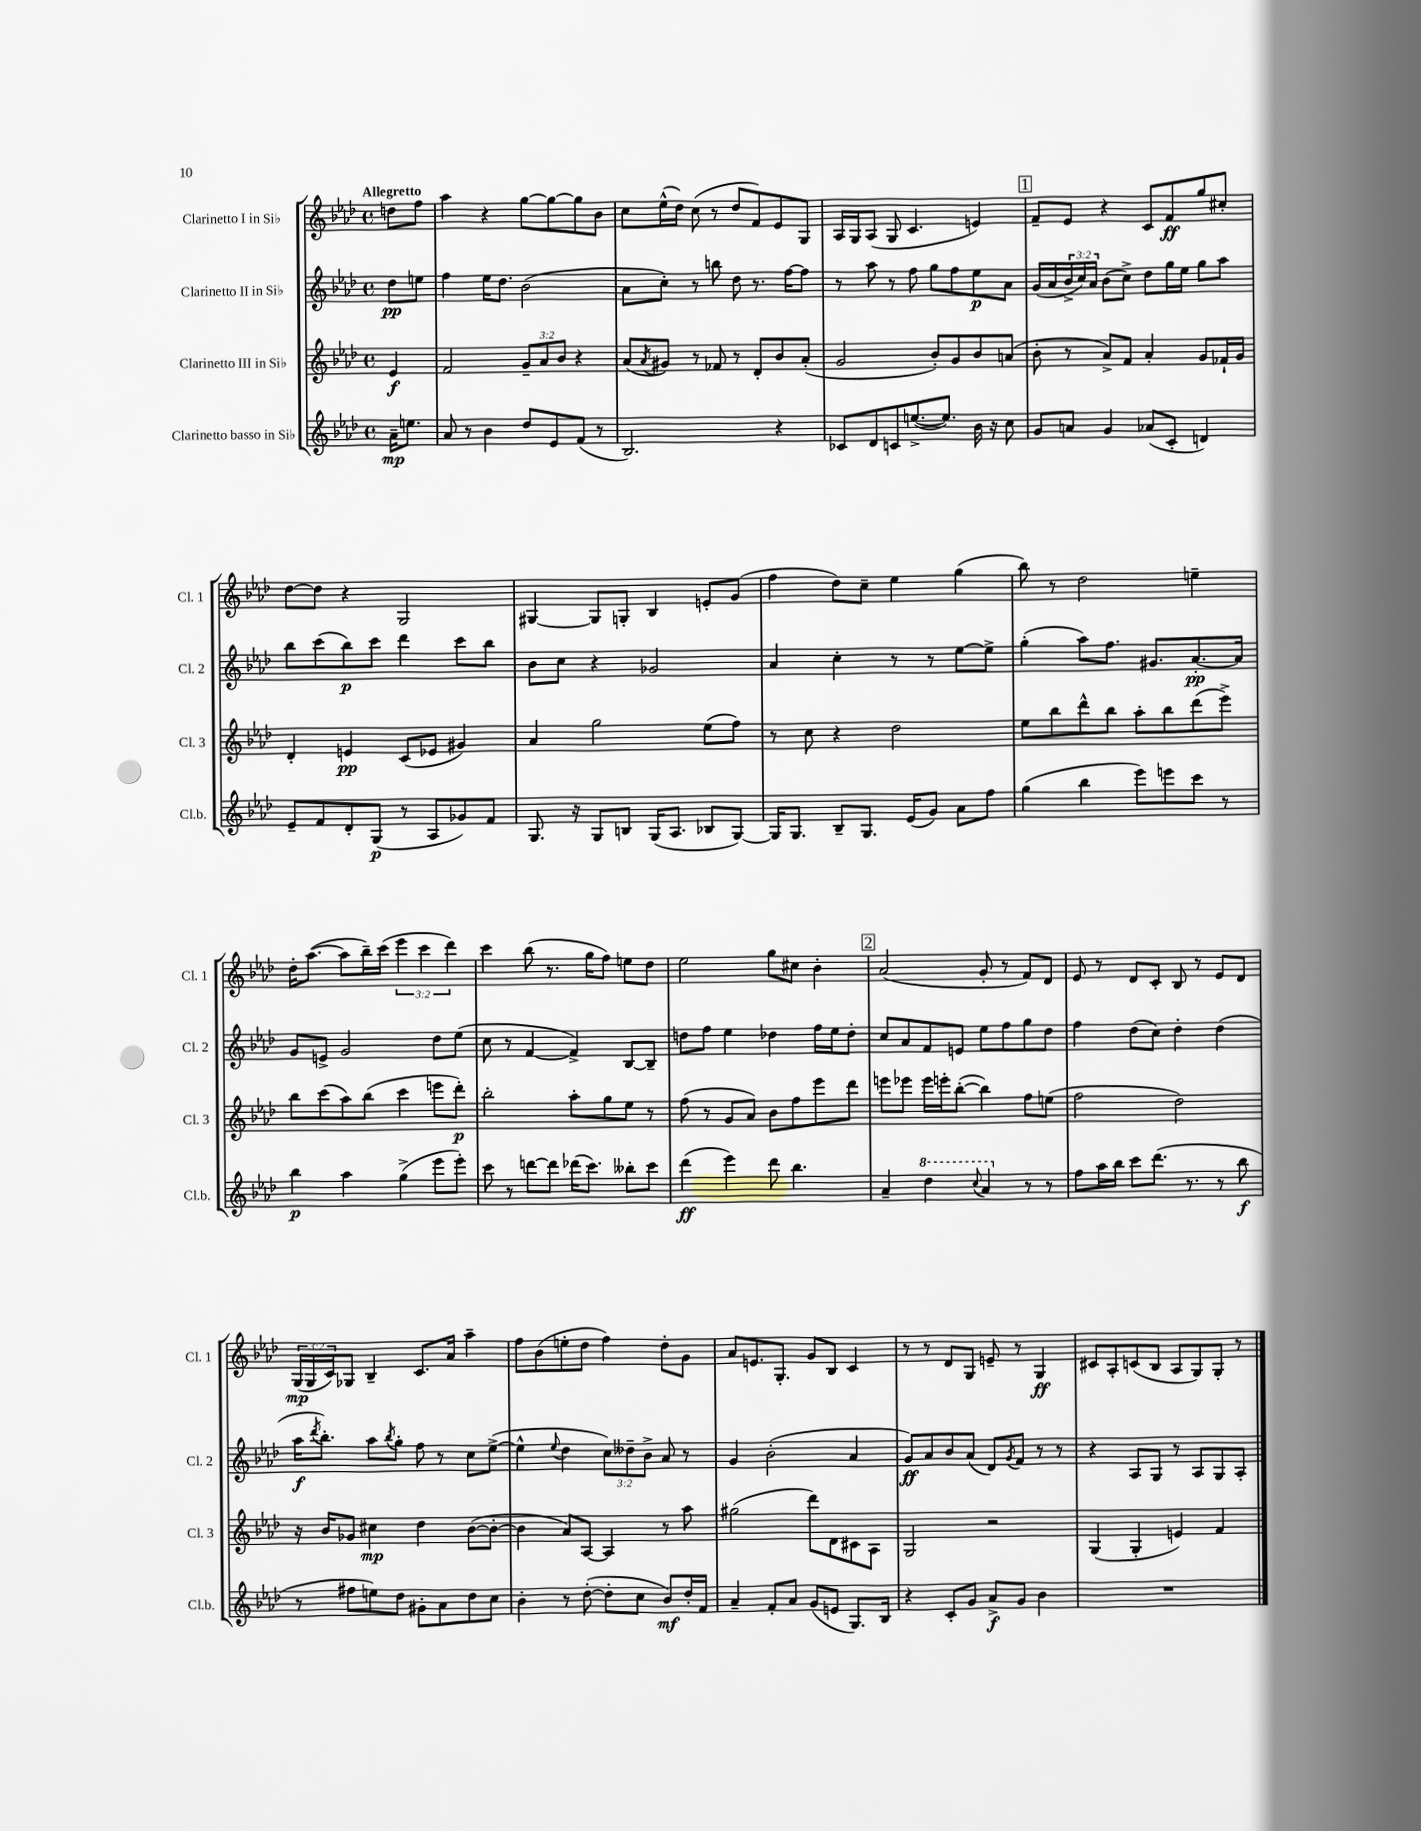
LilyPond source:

<<
\new StaffGroup <<
\new Staff = "s0" \with { instrumentName = "Clarinetto I in Sib" shortInstrumentName = "Cl. 1" } {
    \clef treble \key aes \major \defaultTimeSignature \time 4/4 \override Staff.TupletNumber.text = #tuplet-number::calc-fraction-text \partial 4 \tempo "Allegretto"
    d''8 f''8 |
    aes''4 r4 g''8~ g''8~ g''8 bes'8 |
    c''8 ees''16-^( des''16) c''8( r8 des''8 f'8) ees'8 g8 |
    aes16 g16 aes8( g8 c'4. e'4) |
    \mark \markup { \box "1" } f'8-- ees'8 r4 c'8 f'8\ff g''8 cis''8-. |
    des''8~ des''8 r4 g2 |
    gis4~ gis8 g8-. bes4 e'8-. g'8( |
    f''4 des''8) c''8-- ees''4 g''4( |
    bes''8) r8 des''2 e''4-- |
    des''16-. aes''8.~( aes''8 bes''16--) c'''16( \tuplet 3/2 { ees'''4 c'''4 des'''4) } |
    c'''4 bes''8( r8. g''16 f''8) e''8 des''8 |
    ees''2 g''8 cis''8 bes'4-. |
    \mark \markup { \box "2" } aes'2( g'8-. r8 f'8) des'8 |
    ees'8 r8 des'8 c'8-. bes8 r8 ees'8 des'8 |
    \tuplet 3/2 { g16\mp( g16 c'16) } ges8 bes4-- c'8. aes'16 aes''4-- |
    f''8 bes'8( e''8-. des''8 f''4) des''8-. g'8 |
    aes'8 e'8. g8.-. g'8 bes8 c'4 |
    r8 r8 des'8 g8 e'8-- r8 g4\ff |
    cis'8 aes8-. c'8( bes8 aes8 g8) g8-. r8 \bar "|." |
}
\new Staff = "s1" \with { instrumentName = "Clarinetto II in Sib" shortInstrumentName = "Cl. 2" } {
    \clef treble \key aes \major \defaultTimeSignature \time 4/4 \override Staff.TupletNumber.text = #tuplet-number::calc-fraction-text \partial 4
    des''8\pp e''8 |
    f''4 ees''16 des''8. bes'2( |
    aes'8 c''8-.) r8 b''8 des''8 r8. f''16~ f''8 |
    r8 aes''8 r8 f''8 g''8 f''8 ees''8\p aes'8 |
    \mark \markup { \box "1" } g'16( aes'16 \tuplet 3/2 { bes'16-> c''16) aes'16 } bes'8( c''8->) des''8 g''16 ees''16 g''8 aes''8 |
    bes''8 c'''8( bes''8\p) c'''8 des'''4 c'''8 bes''8 |
    bes'8 c''8 r4 ges'2 |
    aes'4 c''4-. r8 r8 ees''8~ ees''8-> |
    g''4-.( aes''8) f''8. gis'8. aes'8.~-.\pp aes'16 |
    g'8 e'8-> g'2 des''8 ees''8( |
    c''8 r8 f'4~ f'4->) bes8~ bes8-- |
    d''8 f''8 ees''4 des''4 f''16 ees''16 des''8-. |
    \mark \markup { \box "2" } c''8 aes'8 f'8 e'8 ees''8 f''8 g''8 des''8 |
    f''4 des''8( c''8) des''4-. des''4( |
    aes''16\f \acciaccatura { des'''8 } bes''8.-.) aes''8 \acciaccatura { bes''8 } g''8-. f''8 r8 c''8 ees''8~->( |
    ees''4-^ \appoggiatura { ees''8 } des''4 \tuplet 3/2 { c''8) deses''8-- bes'8-> } aes'8 r8 |
    g'4 bes'2-.( aes'4 |
    g'8\ff) aes'8 bes'8 aes'8( des'8) \acciaccatura { g'8 } f'8 r8 r8 |
    r4 aes8 g8 r8 aes8 g8 aes8-. \bar "|." |
}
\new Staff = "s2" \with { instrumentName = "Clarinetto III in Sib" shortInstrumentName = "Cl. 3" } {
    \clef treble \key aes \major \defaultTimeSignature \time 4/4 \override Staff.TupletNumber.text = #tuplet-number::calc-fraction-text \partial 4
    ees'4\f |
    f'2 \tuplet 3/2 { g'8-- aes'8 bes'8 } r4 |
    aes'8( \acciaccatura { aes'8 } gis'8) r8 fes'8 r8 des'8-. bes'8 aes'8-.( |
    g'2 bes'8-.) g'8 bes'8 a'8( |
    \mark \markup { \box "1" } bes'8-. r8 aes'8->) f'8 aes'4-. g'8 fes'16-! g'16 |
    des'4-. e'4\pp c'8( ees'8 gis'4) |
    aes'4 g''2 ees''8( f''8) |
    r8 c''8 r4 des''2 |
    ees''8 bes''8 des'''8-^ bes''8 aes''8-. bes''8 des'''8( ees'''8->) |
    bes''8 c'''8( aes''8) bes''8( c'''4 e'''8 des'''8-.\p) |
    bes''2-. aes''8-. g''8 ees''8 r8 |
    f''8( r8 g'8 aes'8) bes'8 f''8 ees'''8 des'''8 |
    \mark \markup { \box "2" } e'''8 ees'''8 ees'''16 e'''16-. bes''8~-.( bes''4) f''8 e''8( |
    f''2 des''2) |
    r16 bes'16 ges'8 cis''4\mp des''4 bes'8~( bes'8~-. |
    bes'4 aes'8) aes8~ aes4 r8 aes''8 |
    gis''2( des'''8) des'8 cis'8 aes8 |
    g2 r2 |
    g4( g4-. e'4) f'4 \bar "|." |
}
\new Staff = "s3" \with { instrumentName = "Clarinetto basso in Sib" shortInstrumentName = "Cl.b." } {
    \clef treble \key aes \major \defaultTimeSignature \time 4/4 \partial 4
    aes'16--\mp e''8. |
    aes'8 r8 bes'4 des''8 ees'8 f'8( r8 |
    bes2.) r4 |
    ces'8 des'8 c'8 e''8.~->( e''8.) bes'16 r16 c''8 |
    \mark \markup { \box "1" } g'8 a'8 g'4 aes'8( c'8-. d'4) |
    ees'8-- f'8 des'8-. g8\p( r8 aes8 ges'8) f'8 |
    g8. r16 g8 b8 g16( aes8. bes8 g8~) |
    g16 g8. bes8-- g8. ees'16( g'8) aes'8 f''8 |
    g''4( bes''4 ees'''8) e'''8 c'''8 r8 |
    bes''4\p aes''4 g''4->( ees'''8 ees'''8-.) |
    c'''8 r8 d'''8~ d'''8 des'''16( c'''8.) beses''8-. c'''8 |
    des'''4\ff( ees'''4) des'''8 bes''4. |
    \mark \markup { \box "2" } aes'4-- \ottava #1 des'''4 \appoggiatura { c'''8 } aes''4 \ottava #0 r8 r8 |
    f''8 aes''16 bes''16 c'''8 des'''8.( r8. r8 bes''8\f |
    r8 fis''8 e''8) des''8 gis'8-. aes'8 des''8 c''8 |
    bes'4-. r8 des''8~-.( des''8-. c''8 bes'8\mf) des''16-. f'16 |
    aes'4-- f'8-. aes'8 g'8( e'8 g8.) bes16 |
    r4 c'8-. g'8 aes'8->\f g'8 bes'4 |
    R1 \bar "|." |
}
>>
>>
\layout { \context { \Score \remove "Bar_number_engraver" } }
